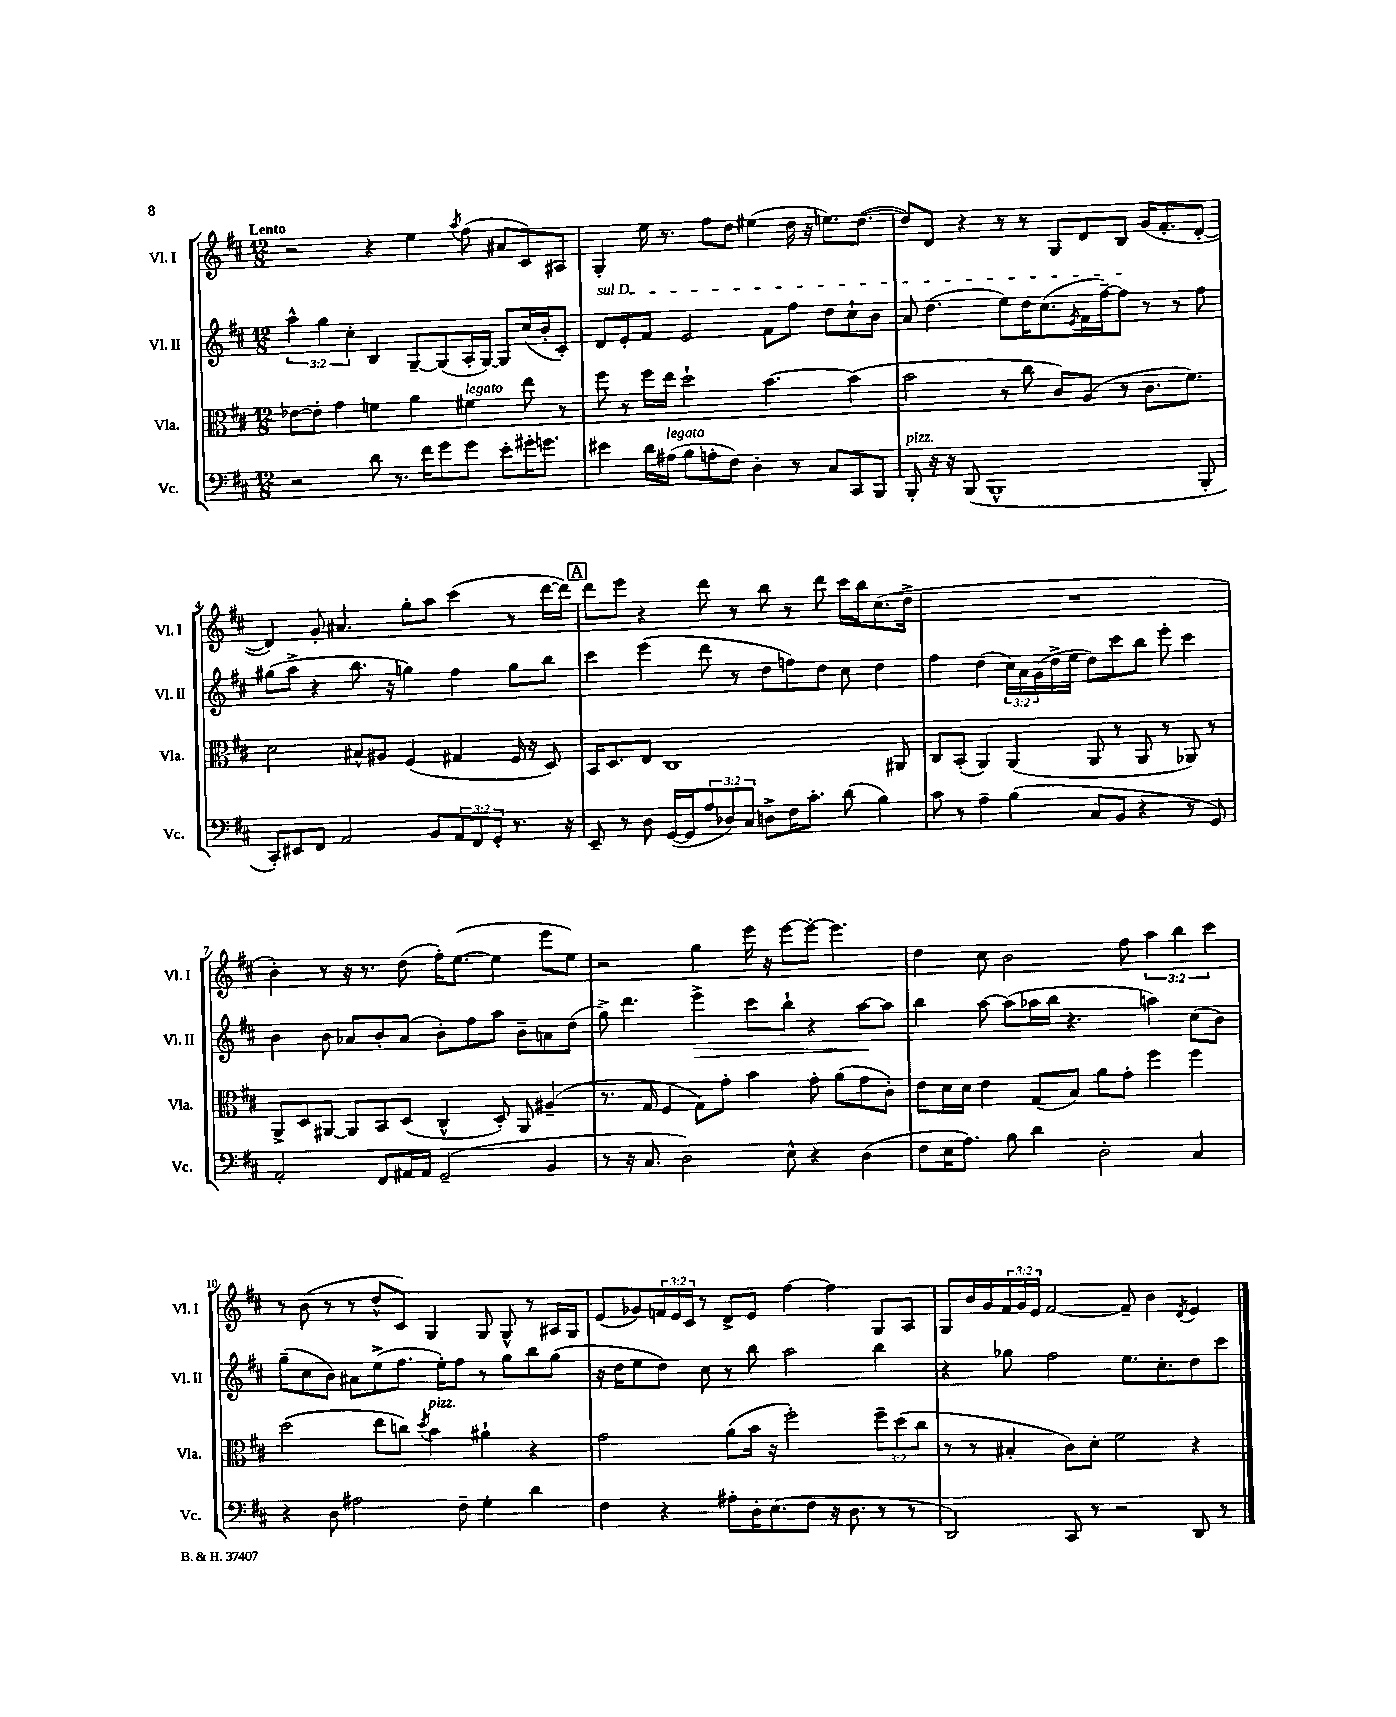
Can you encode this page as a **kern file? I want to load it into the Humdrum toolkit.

**kern	**kern	**kern	**kern
*staff4	*staff3	*staff2	*staff1
*clefF4	*clefC3	*clefG2	*clefG2
*k[f#c#]	*k[f#c#]	*k[f#c#]	*k[f#c#]
*M12/8	*M12/8	*M12/8	*M12/8
2r	[8e-\L	6aa^^\	2r
.	8e-'\]J	.	.
.	.	6gg\	.
.	4g\	.	.
.	.	6cc#'\	.
8d\	4f\	4B/	4r
8.r	.	.	.
.	4a\	[8G~/L	4ee\
16f#\LK	.	.	.
8g\	.	(8G/]	.
.	.	.	8qaa/
8g\J	4f#\	16A'/L	(8ff#\
.	.	[16G/JJ)	.
8e'\L	.	8G/]L	8a#/L
16g#'\K	8ee\	(16cc#/L	8c#/)
8.g\J	.	16b'/J	.
.	8r	8c#'/J)	8A#/J
=	=	=	=
4e#\	8ff#\	8d/L	4G'/
.	8r	8e'/	.
16d\LL	16ff#\LL	8f#/J	16ee\
(16A#\JJ	16ee\JJ	.	8.r
8B\L	2dd`\	2e/	.
8A'\	.	.	8ff#\L
8F#\J)	.	.	8dd\J
4D'\	.	.	(4ee#\
.	[4.b\	8f#\L	.
8r	.	8ff#\J	16dd\
.	.	.	16r
8C#/L	.	8dd\L	8.ee\L)
8CC#/	(4b\]	8cc#`\	.
.	.	.	([8.dd\J
8BBB/J	.	8b\J	.
=	=	=	=
8BBB'/	2b\	8a/	8dd/]L)
16r	.	(4.dd\	8d/J
16r	.	.	.
(8BBB/	.	.	4r
1BBB^^	.	.	.
.	8r	8ee\L)	8r
.	8cc#\	16dd\K	8r
.	.	(8.cc#\	.
.	8c#/L)	.	8G/L
.	.	8qe/	.
.	(8A/J	16f#\L	8d/
.	.	[16ff#~\J)	.
.	8r	8ff#\]J	8B/J
.	8.c#\L	8r	(16g/LK
.	.	.	8.f#'/
.	.	8r	.
.	8.f#\J)	.	.
8BBB'/	.	8ff#\	[8d'/J
=	=	=	=
8CC#'/L)	2d\	(8gg#\L	4d/])
8EE#/	.	8aa^\J	.
8FF#/J	.	4r	8g'/
2AA/	.	.	4.a#/
.	8B#^^/L	8.bb\	.
.	8A#/J	.	.
.	.	16r	.
.	(4F#/	4gg\)	8gg'\L
8BB/L	.	.	8aa\J
12AA/	4G#/	4ff#\	(4ccc#\
12FF#/	.	.	.
12GG'/J	.	.	.
8.r	16F#/	8gg\L	8r
.	16r	.	.
.	8D/)	8bb\J	[16ddd\LL
16r	.	.	16ddd\]JJ)
=	=	=	=
8EE~/	16BB/LK	4ccc#\	8ddd\L
.	8.D/	.	.
8r	.	.	8eee\J
8D\	8E/J	(4eee\	4r
([16GG/LL	1C#	.	.
16GG/]J	.	.	.
12A/	.	8ddd\	8ddd\
12D-/)	.	.	.
.	.	8r	8r
12C#/J	.	.	.
8D^\L	.	8dd\L	8bb\
16F#\K	.	8ff\)	8r
8.c#'\J	.	.	.
.	.	8dd\J	8ddd\
(8d\	.	8cc#\	16ccc#\LL
.	.	.	16bb\J
4B\)	.	4dd\	(8.cc#\
.	8AA#/	.	.
.	.	.	16dd^\Jk
=	=	=	=
8c#\	8C#/L	4ff#\	1.r
8r	(8BB'/J	.	.
4A~\	4AA/)	(4dd\	.
(4B\	(4AA/	24cc#\LL)	.
.	.	24a\	.
.	.	(24g\	.
.	.	16dd^\	.
.	.	16ee\JJ	.
8C#/L	8AA/	8dd\L)	.
8BB/J	8r	8ccc#\	.
4r	8AA/	8bb\J	.
.	8r	8eee'\	.
8r	8AA-/)	4ccc#\	.
8GG/)	8r	.	.
=	=	=	=
2AA'/	8AA^/L	4b\	4b'\)
.	8D/	.	.
.	[8AA#/J	8b\	8r
.	8AA#/]L	8a-/L	16r
.	.	.	8.r
8FF#/L	8BB/	8b'/	.
16AA#/L	(8D/J	(8a-/J	(8dd\
16AA#/JJ	.	.	.
(2GG~/	4C#^^/	8b'\L)	16ff#'\LK)
.	.	.	([8.ee\J
.	.	8ff#\	.
.	8D'/)	8aa\J	4ee\]
.	8AA#/	8b~\L	.
4BB/	(4A#~/	8a\	8eee\L
.	.	(8dd\J	8ee\J)
=	=	=	=
8r	8.r	8gg^\)	2r
16r	.	4.ddd\	.
8.C#/	16G/	.	.
.	4F#/	.	.
2D\)	.	.	.
.	8G\L)	4eee^\	4gg\
.	8g'\J	.	.
.	4b\	8ccc#\L	16eee\
.	.	.	16r
8E^^\	.	8bb`\J	[8eee\L
4r	8g'\	4r	8eee'\_J
.	(8a\L	.	4.eee\]
(4D\	8g\	[8aa\L	.
.	8c#'\J)	8aa\]J	.
=	=	=	=
8F#\L	8e\L	4bb\	4dd\
16E\K	16d\L	.	.
8.A\J)	16d\JJ	.	.
.	4e\	[8aa\	8cc#\
8B\	.	(8aa\]L	2b\
4d\	(8G/L	16aa-\L	.
.	.	16bb\JJ	.
.	8B/J)	4.r	.
2D'\	8a\L	.	.
.	8g'\J	.	8ff#\
.	4ff#\	4aa\)	6aa\
.	.	.	6bb\
4C#/	4ff#\	(8cc#\L	.
.	.	.	6ccc#\
.	.	8b\J)	.
=	=	=	=
4r	(2dd\	(8gg~\L	8r
.	.	8cc#\	(8b\
8D\	.	8b\J)	8r
2A#\	.	8a#\L	8r
.	8ee\L	(8ee^\	8dd^^/L
.	8cc\J)	8.ff#\J	8c#/J)
.	8qdd/	.	.
.	4b\	.	4G/
.	.	16ee'\LK)	.
8F#~\	.	8ff#\J	.
4G'\	4a#`\	8r	8G/
.	.	8gg\L	8G^^/
4d\	4r	8bb\	8r
.	.	(8gg\J	16A#/LL
.	.	.	16G/JJ
=	=	=	=
4F#\	2g\	16r	(8e/L
.	.	16dd\LK	.
.	.	8ee\	8g-/)
4r	.	8dd\J)	24f/L
.	.	.	24e/
.	.	.	24c#/JJ
.	.	8cc#\	8r
8A#'\L	(8a\L	8r	8d^/L
16D'\K	16b\Jk	8bb\	8e/J
(8.E\	16r	.	.
.	2ff#'\)	2aa\	[4ff#\
8F#\J	.	.	.
16r	.	.	4ff#\]
8.D\	.	.	.
8r	12ff#~\L	4bb\	8G/L
.	(12dd\	.	.
8r	.	.	8A/J
.	12cc#\J	.	.
=	=	=	=
2DD/)	8r	4r	8G/L
.	8r	.	16b/L
.	.	.	16g/
.	4B#'/	8gg-\	24f#/
.	.	.	24g/
.	.	.	24e/JJ
.	.	2ff#\	[2f#/
8CC#/	8c#\L)	.	.
8r	8d'\J	.	.
2r	2f#\	.	.
.	.	8.ee\L	8f#~/]
.	.	.	4b\
.	.	8.cc#'\	.
.	.	.	8qd/
8DD/	4r	8dd\	4e/
8r	.	8ccc#\J	.
==	==	==	==
*-	*-	*-	*-
